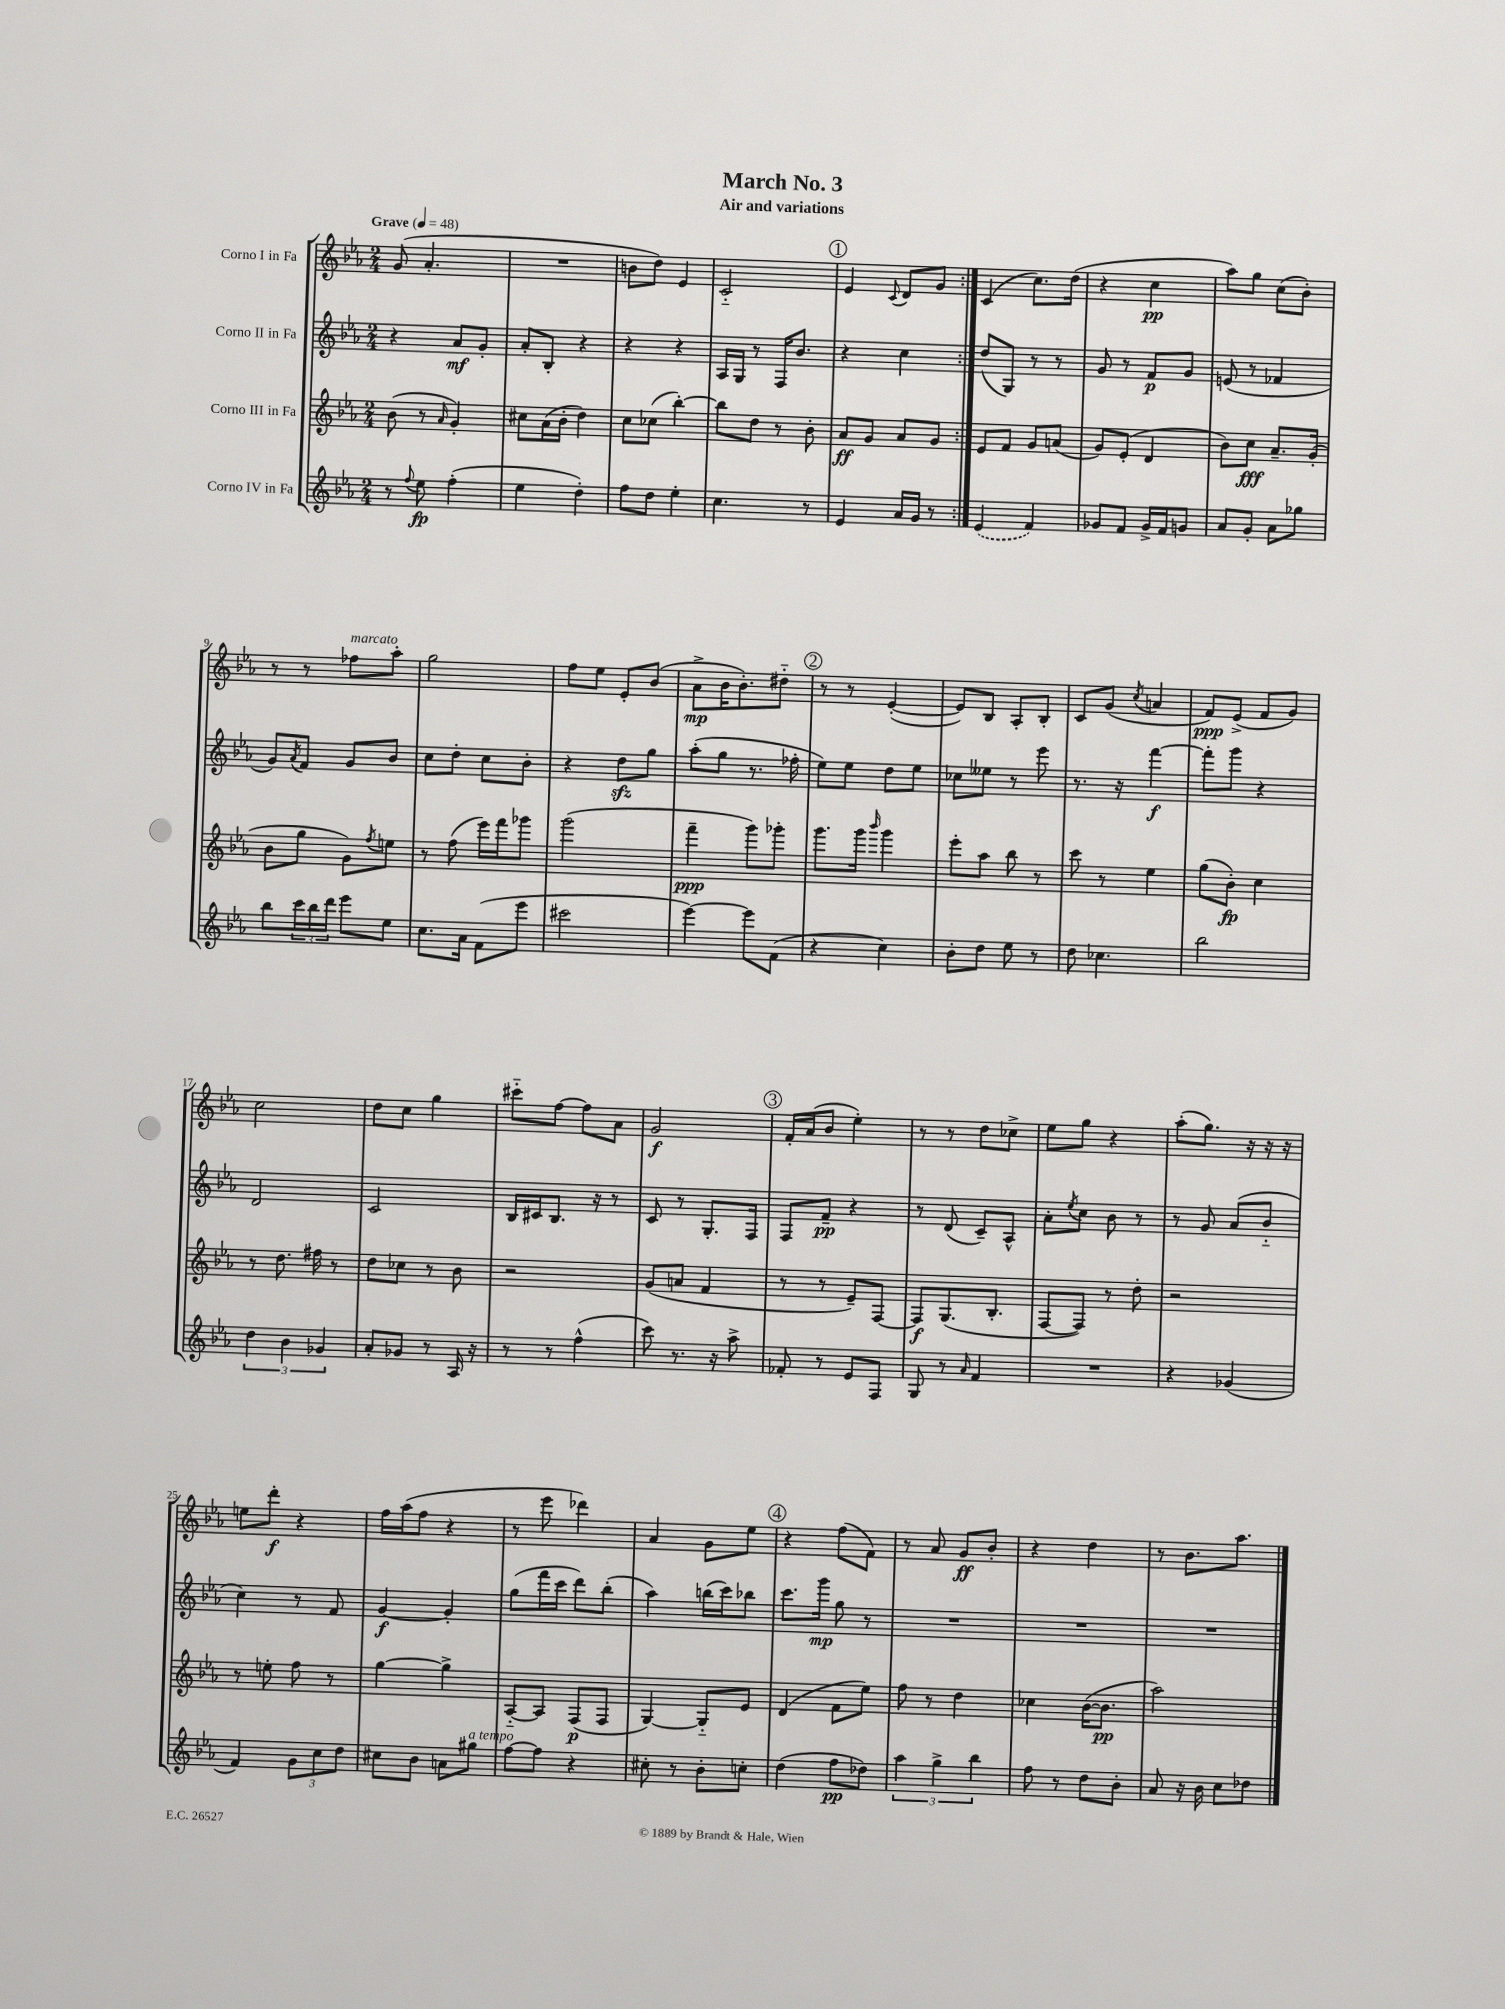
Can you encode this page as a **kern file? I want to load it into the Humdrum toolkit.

**kern	**kern	**kern	**kern
*staff4	*staff3	*staff2	*staff1
*clefG2	*clefG2	*clefG2	*clefG2
*k[b-e-a-]	*k[b-e-a-]	*k[b-e-a-]	*k[b-e-a-]
*M2/4	*M2/4	*M2/4	*M2/4
*MM48	*MM48	*MM48	*MM48
8r	(8b-	4r	(8g
8qqff	.	.	.
8ee-	8r	.	4.a-'
.	16qqa-	.	.
(4ff'	4g')	8a-	.
.	.	8g'	.
=	=	=	=
4ee-	8cc#	8a-'	2r
.	(16a-	8B-'	.
.	16b-'	.	.
4dd')	4dd)	4r	.
=	=	=	=
8ff	8cc	4r	8b
8dd	(8cc-	.	8dd)
4ee-'	[4bb-')	4r	4e-
=	=	=	=
4.cc	8bb-]	16A-	2c'~
.	.	16G	.
.	8dd	8r	.
.	8r	16F	.
.	.	8.b-	.
8r	8b-'	.	.
=	=	=	=
4e-	8a-	4r	4e-
.	8g	.	.
.	.	.	8qqc
16a-	8a-	4cc	8d
16g	.	.	.
8r	8g	.	8g
=:|!	=:|!	=:|!	=:|!
(4e-	8e-	(8dd	(4c
.	8f	8G)	.
4f)	8g	8r	8.cc)
.	(8a	8r	.
.	.	.	(16dd
=	=	=	=
8g-	8g)	8g	4r
8f	(8e-'	8r	.
16g-^	4d	8f	4cc
16f	.	.	.
8g	.	8g	.
=	=	=	=
8a-	8b-)	(8e	8aa-)
8g'	8cc	8r	8gg
8a-	8.a-~	4f-	(8cc
8gg-	.	.	8b-')
.	(16g'	.	.
=	=	=	=
8bb-	8b-	8g)	8r
.	.	8qa-	.
24ccc	8gg	8f	8r
24bb-	.	.	.
24ddd	.	.	.
8eee-	8g)	8g	8ff-
.	8qff	.	.
8ee-	8ee	8b-	8aa-'
=	=	=	=
8.cc	8r	8cc	2gg
.	(8ff	8dd'	.
16a-	.	.	.
(8f	16eee-)	8cc	.
.	16fff	.	.
8eee-	8ggg-	8b-'	.
=	=	=	=
2ccc#	(2ggg	4r	8ff
.	.	.	8ee-
.	.	8dd	8e-'
.	.	8gg	(8b-
=	=	=	=
[4eee-)	4fff~	(8aa-'	8a-^
.	.	8gg	16b-
.	.	.	8.b-')
8eee-]	8ggg)	8.r	.
(8f	8ggg-'	.	8dd#'~
.	.	16ff-'	.
=	=	=	=
4r	8.ggg	8ee-)	8r
.	.	8ee-	8r
.	16ggg	.	.
.	16qqbbb-	.	.
4cc)	4ggg	8dd	([4e-'
.	.	8ee-	.
=	=	=	=
8b-'	8eee-'	8cc-	8e-])
8dd	8aa-	8ee--	8B-
8ee-	8bb-	8r	8A-'
8r	8r	8eee-	8B-'
=	=	=	=
8dd	8ccc	8.r	8c
4.cc-	8r	.	(8g
.	.	16r	.
.	.	.	8qcc
.	4ee-	[4fff	4a
=	=	=	=
2bb-	(8gg	8fff']	8f)
.	8b-')	8ggg	(8e-^
.	4cc	4r	8f
.	.	.	8g)
=	=	=	=
6dd	8r	2d	2cc
.	8.dd	.	.
6b-	.	.	.
.	16ff#	.	.
6g-	.	.	.
.	8r	.	.
=	=	=	=
8a-'	8dd	2c	8dd
8g-	8cc-	.	8cc
8r	8r	.	4gg
16A-	8b-	.	.
16r	.	.	.
=	=	=	=
8r	2r	16B-	8ccc#'~
.	.	16c#	.
8r	.	8.B-	[8ff
(4ff^^	.	.	8ff]
.	.	16r	.
.	.	8r	8a-
=	=	=	=
8ccc)	(8g	8c	2g
8.r	8a	8r	.
.	4f	8.G'	.
16r	.	.	.
8aa-^	.	.	.
.	.	16F	.
=	=	=	=
8f-'	8r	8F	16f'
.	.	.	(16a-
8r	8r	8f~	8b-
8e-	8e-~)	4r	4ee-')
8F	[8F	.	.
=	=	=	=
8G	8F]	8r	8r
8r	(8.G	(8d	8r
16qqa-	.	.	.
4f	.	8c~)	8dd
.	8.B-'	.	.
.	.	8A-^^	8cc-^
=	=	=	=
2r	[8F	8a-'	8ee-
.	.	8qee-	.
.	8F])	8cc	8gg
.	8r	8b-	4r
.	8dd'	8r	.
=	=	=	=
4r	2r	8r	(8aa-'
.	.	8g	8.gg)
(4g-	.	(8a-	.
.	.	.	16r
.	.	8b-'~	16r
.	.	.	16r
=	=	=	=
4f)	8r	4cc)	8ee
.	8ee'	.	8ddd'
12g	8ff	8r	4r
12cc	.	.	.
.	8r	8f	.
12dd	.	.	.
=	=	=	=
8cc#	[4gg	[4g	16ff
.	.	.	(16aa-
8b-	.	.	8ff
8a	4gg^]	4g']	4r
8gg#	.	.	.
=	=	=	=
[8ff	[8A-'~	(8gg	8r
8ff]	8A-]	16fff	8eee-
.	.	16ccc	.
4r	(8F	8ddd)	4ddd-)
.	8F	(8bb-'	.
=	=	=	=
8cc#'	[4G)	4aa-)	4a-
8r	.	.	.
8b-'	8G'~]	(16bb	8g
.	.	16ccc)	.
8cc'	8e-	8bb-	8ee-
=	=	=	=
(4dd	(4d	8.ccc	4r
.	.	16ggg	.
8ff	8f	8gg	(8ff
8dd-)	8ee-)	8r	8f)
=	=	=	=
6aa-	8ff	2r	8r
.	8r	.	8a-
6gg^	.	.	.
.	4dd	.	8g
6bb-	.	.	.
.	.	.	8b-'
=	=	=	=
8ff	4cc-	2r	4r
8r	.	.	.
8dd	([16b-	.	4dd
.	8.b-]	.	.
8b-'	.	.	.
=	=	=	=
8a-	2aa-)	2r	8r
16r	.	.	8.b-
16b-	.	.	.
8cc	.	.	.
.	.	.	8.aa-
8dd-	.	.	.
==	==	==	==
*-	*-	*-	*-
